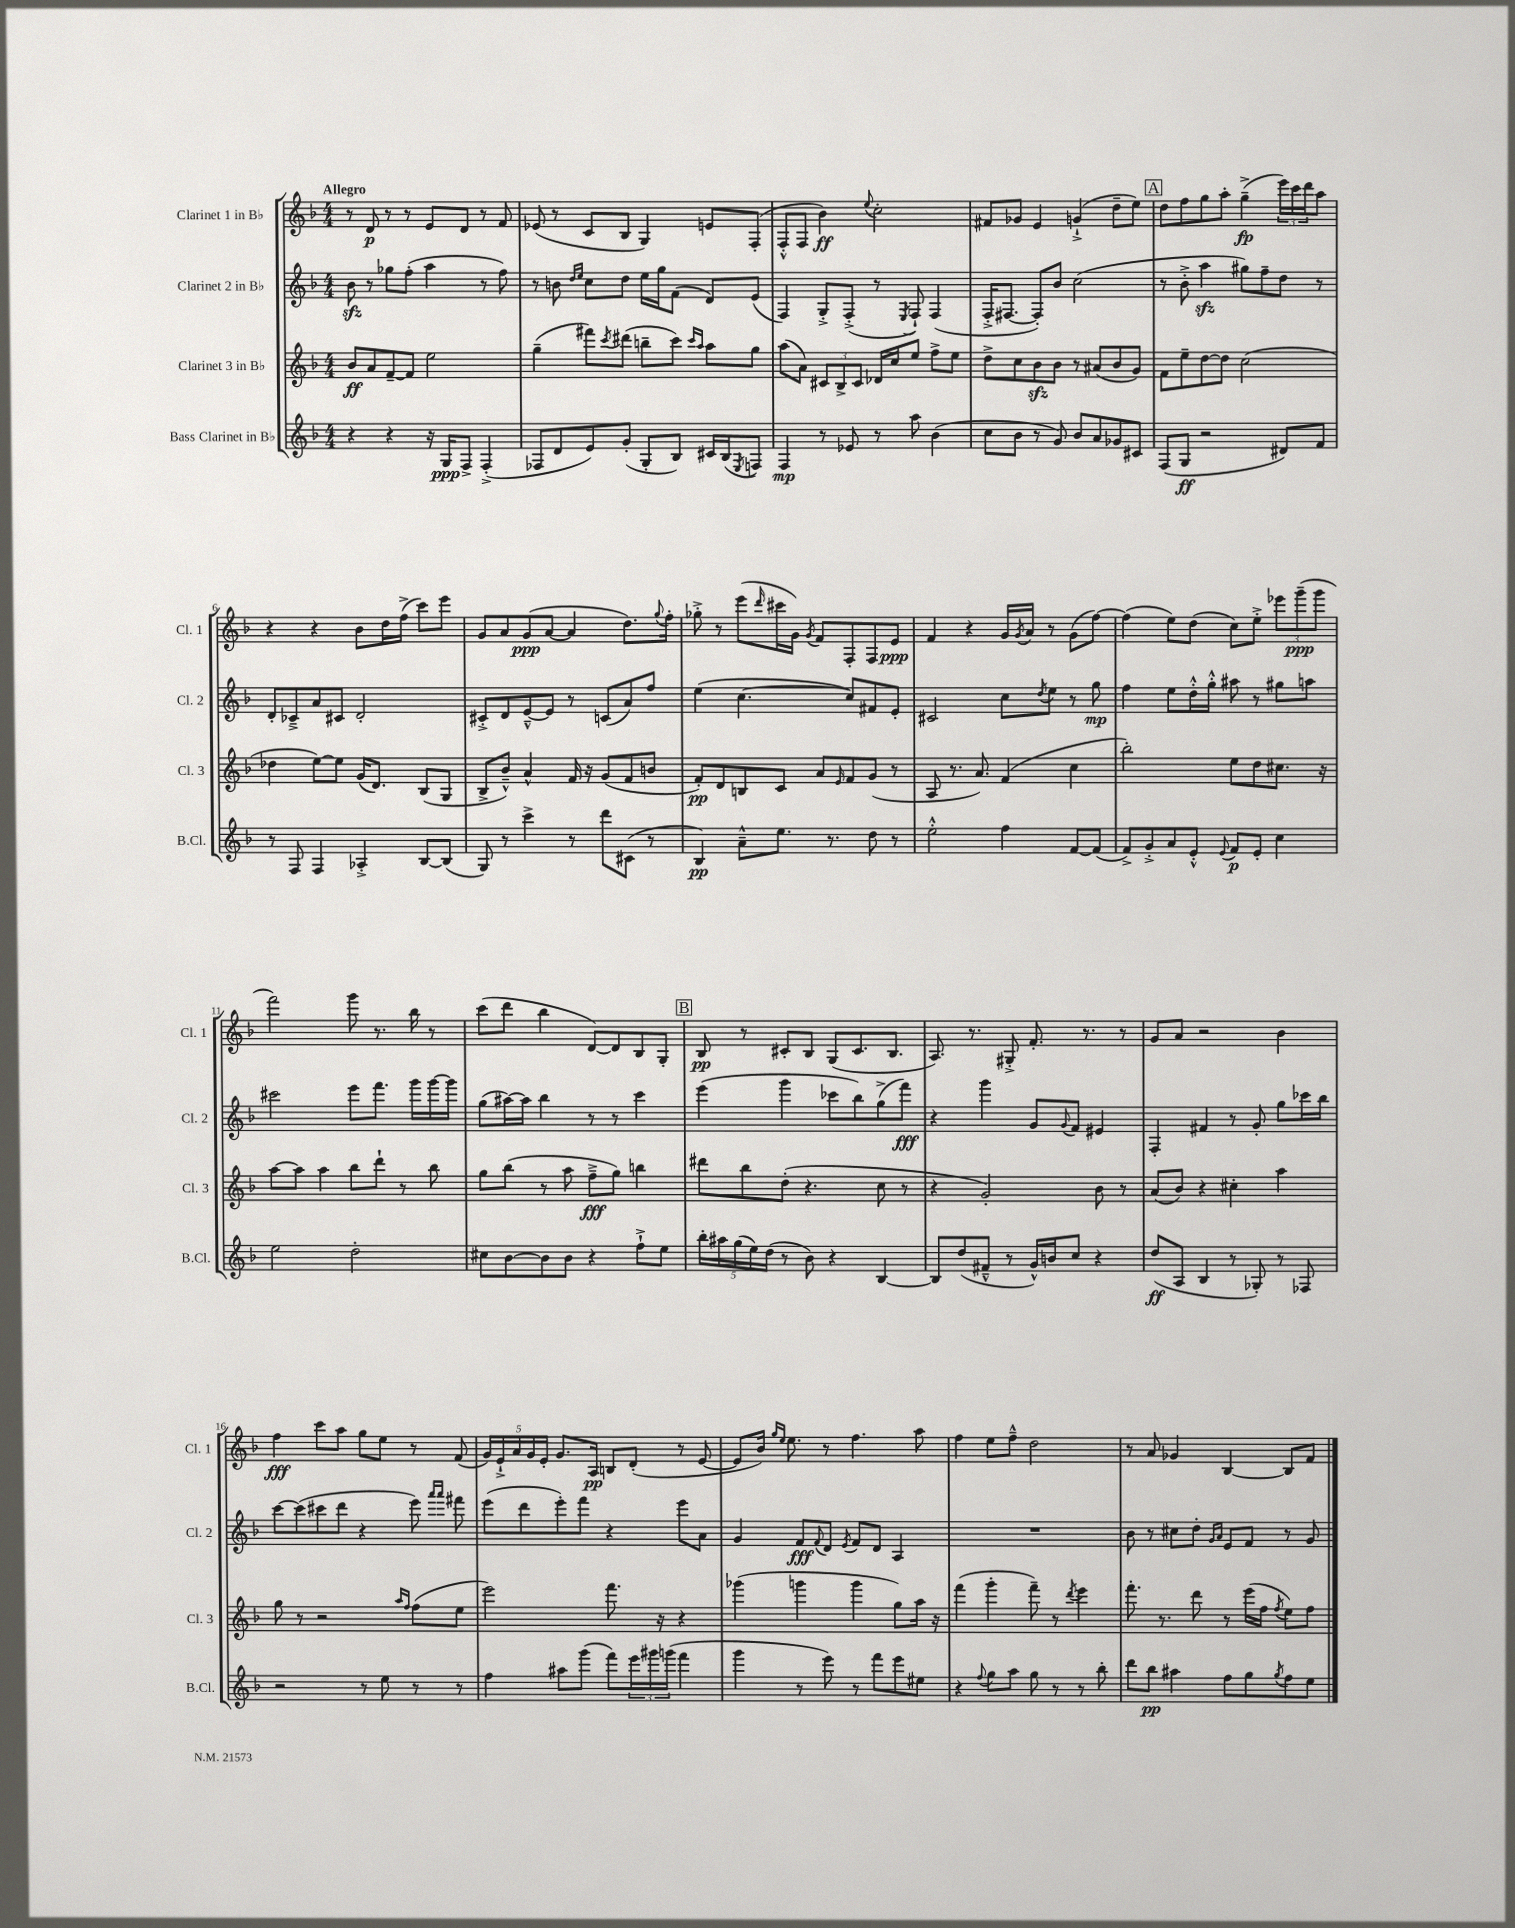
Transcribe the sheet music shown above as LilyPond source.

<<
\new StaffGroup <<
\new Staff = "s0" \with { instrumentName = "Clarinet 1 in Bb" shortInstrumentName = "Cl. 1" } {
    \clef treble \key f \major \numericTimeSignature \time 4/4 \tempo "Allegro"
    r8 d'8\p r8 r8 e'8 d'8 r8 f'8 |
    ees'8( r8 c'8 bes8 g4) e'8 f8-.( |
    f8-.-^ f8 bes'4\ff) \appoggiatura { e''8 } c''2-. |
    fis'8 ges'8 e'4 g'4-!->( d''8-- e''8) |
    \mark \markup { \box "A" } d''8 f''8 g''8 a''8-. g''4--->\fp( \tuplet 3/2 { e'''16) c'''16 d'''16 } a''8 |
    r4 r4 bes'8 d''16 f''16->( c'''8) e'''8 |
    g'8 a'8 g'8\ppp( a'8~ a'4 d''8.) \appoggiatura { g''8 } f''16-. |
    ges''8-.-> r8 e'''8( \grace { d'''16 } cis'''16 g'16) \acciaccatura { g'8 } f'8 f8-. f8 e'8\ppp |
    f'4 r4 g'16 \acciaccatura { g'8 } a'16 r8 g'8( f''8~) |
    f''4( e''8) d''8( c''8) e''8-.-> \tuplet 3/2 { ees'''8 g'''8--\ppp( g'''8 } |
    f'''2) g'''8 r8. bes''16 r8 |
    c'''8( d'''8 bes''4 d'8~) d'8 bes8 g8-. |
    \mark \markup { \box "B" } bes8\pp r8 cis'8-. bes8 g8( cis'8. bes8. |
    a8.) r8. gis8-.-> f'8.-. r8. r8 |
    g'8 a'8 r2 bes'4 |
    f''4\fff c'''8 a''8 g''8 e''8 r8 f'8( |
    \tuplet 5/4 { g'16) e'16-!-> a'16 g'16 e'16-. } g'8. a16\pp b8 d'8-.( r8 e'8~ |
    e'8 bes'16) \grace { g''16 e''16 } e''8. r8 f''4. a''8 |
    f''4 e''8 f''8---^ d''2 |
    r8 a'8 ges'4 bes4~ bes8 f'8 \bar "|." |
}
\new Staff = "s1" \with { instrumentName = "Clarinet 2 in Bb" shortInstrumentName = "Cl. 2" } {
    \clef treble \key f \major \numericTimeSignature \time 4/4
    bes'8\sfz r8 ges''8 f''8-.( a''4 r8 f''8) |
    r8 b'8 \grace { d''16 e''16 } c''8 d''8 e''16 g''16 f'8( d'8) e'8( |
    f4) g8-.-> f8-.->( r8 \acciaccatura { e8 } f8-!) f4( |
    f16-.-> fis8.~ fis8-.) bes'8 c''2( |
    \mark \markup { \box "A" } r8 bes'8-.-> a''4\sfz gis''8) f''8-- d''8 r8 |
    d'8-. ces'8---> a'8 cis'8 d'2-. |
    cis'8-.-> d'8 e'8~---^ e'8 r8 c'8( a'8) f''8 |
    e''4( c''4.~ c''8) fis'8 e'8-. |
    cis'2 c''8 \acciaccatura { d''8 } e''8 r8 g''8\mp |
    f''4 e''8 d''16-.-^ g''16-.-^ ais''8 r8 gis''8 a''8 |
    cis'''2 e'''8 f'''8. g'''16 g'''16~ g'''16 |
    g''8( ais''16~) ais''16 bes''4 r8 r8 c'''4 |
    \mark \markup { \box "B" } e'''4( g'''4 ces'''8 bes''8) g''8->( f'''8\fff) |
    r4 g'''4 g'8 \appoggiatura { g'8 } f'8 eis'4 |
    f4-. fis'4 r8 g'8-. g''8 ces'''16 bes''16 |
    c'''8~ c'''8( cis'''8 d'''8 r4 e'''8) \grace { a'''16 a'''16 } fis'''8 |
    e'''8( d'''8 e'''8-.) f'''8 r4 e'''8 a'8 |
    g'4 f'8\fff \appoggiatura { f'8 } d'8 \acciaccatura { e'8 } f'8 d'8 a4 |
    R1 |
    bes'8 r8 cis''8 d''8-. \grace { g'16 a'16 } e'8 f'8 r8 g'8 \bar "|." |
}
\new Staff = "s2" \with { instrumentName = "Clarinet 3 in Bb" shortInstrumentName = "Cl. 3" } {
    \clef treble \key f \major \numericTimeSignature \time 4/4
    bes'8\ff a'8 f'8~-- f'8 e''2 |
    g''4--( fis'''8) \acciaccatura { c'''8 } dis'''8( b''8-- c'''8) \grace { c'''16 a''16 } a''8 g''8 |
    a''8( a'8) \tuplet 3/2 { cis'8 bes8-> cis'8 } des'16 c''16 e''8 f''8-> e''8 |
    d''8-> c''8 bes'8\sfz bes'8 r8 ais'8( bes'8 g'8) |
    \mark \markup { \box "A" } f'8 e''8-- d''8~ d''8 c''2( |
    des''4 e''8~) e''8 g'16( d'8.) bes8( g8 |
    bes8-> bes'8---^) a'4-^ f'16 r16 g'8( f'8 b'8 |
    f'8-.\pp) d'8 b8 c'8 a'8 \grace { e'16 } f'8 g'8( r8 |
    a8 r8. a'8.) f'4( c''4 |
    bes''2-.) e''8 d''8 cis''8. r16 |
    a''8~ a''8 a''4 bes''8 d'''8-! r8 bes''8 |
    g''8 bes''8( r8 a''8 f''8--->\fff g''8) b''4 |
    \mark \markup { \box "B" } dis'''8 bes''8 d''8-.( r4. c''8 r8 |
    r4 g'2-.) bes'8 r8 |
    a'8( bes'8) r4 cis''4-. a''4 |
    g''8 r8 r2 \grace { a''16 f''16 } f''8( e''8 |
    e'''2) f'''8. r16 r4 |
    ges'''4( g'''4 g'''4 g''8) a''16 r16 |
    f'''4( g'''4-. f'''8--) r8 \acciaccatura { d'''8 } e'''4 |
    f'''8.-. r8. d'''8 r8 e'''16( f''16 \acciaccatura { f''8 } e''8) f''8 \bar "|." |
}
\new Staff = "s3" \with { instrumentName = "Bass Clarinet in Bb" shortInstrumentName = "B.Cl." } {
    \clef treble \key f \major \numericTimeSignature \time 4/4
    r4 r4 r16 g16\ppp f8-> f4-.->( |
    fes8 d'8 e'8) g'8-.( g8-. bes8) cis'16 bes16( \acciaccatura { e8 } f8) |
    f4\mp r8 ees'8 r8 a''8 bes'4( |
    c''8 bes'8 r8 g'8) bes'8 a'8 ges'8 cis'8 |
    \mark \markup { \box "A" } f8( g8\ff r2 dis'8) f'8 |
    r8 f8 f4 aes4-.-> bes8~ bes8( |
    g8) r8 c'''4-> r8 d'''8 cis'8( r8 |
    bes4\pp) a'8---^ e''8. r8. d''8 r8 |
    e''2-.-^ f''4 f'8~ f'8( |
    f'8->) g'8-.-> a'8 e'8-.-^ \appoggiatura { e'8 } f'8\p e'8-. c''4 |
    e''2 d''2-. |
    cis''8 bes'8~ bes'8 bes'8 r4 f''8-!-> e''8 |
    \mark \markup { \box "B" } \tuplet 5/4 { bes''16-. ais''16 g''16( e''16) d''16( } r8 bes'8) r4 bes4~ |
    bes8 d''8( fis'8---^ r8 g'16-^) b'16 c''8 r4 |
    d''8\ff( a8 bes4 r8 ges8-.) r8 fes8 |
    r2 r8 e''8 r8 r8 |
    f''4 ais''8 g'''8( f'''8) \tuplet 3/2 { e'''16 gis'''16 g'''16( } f'''4 |
    g'''4 r8 e'''8) r8 f'''8 e'''8 eis''8 |
    r4 \appoggiatura { f''8 } g''8 a''8 g''8 r8 r8 bes''8-. |
    d'''8 bes''8\pp ais''4 f''8 g''8 \acciaccatura { g''8 } f''8 e''8 \bar "|." |
}
>>
>>
